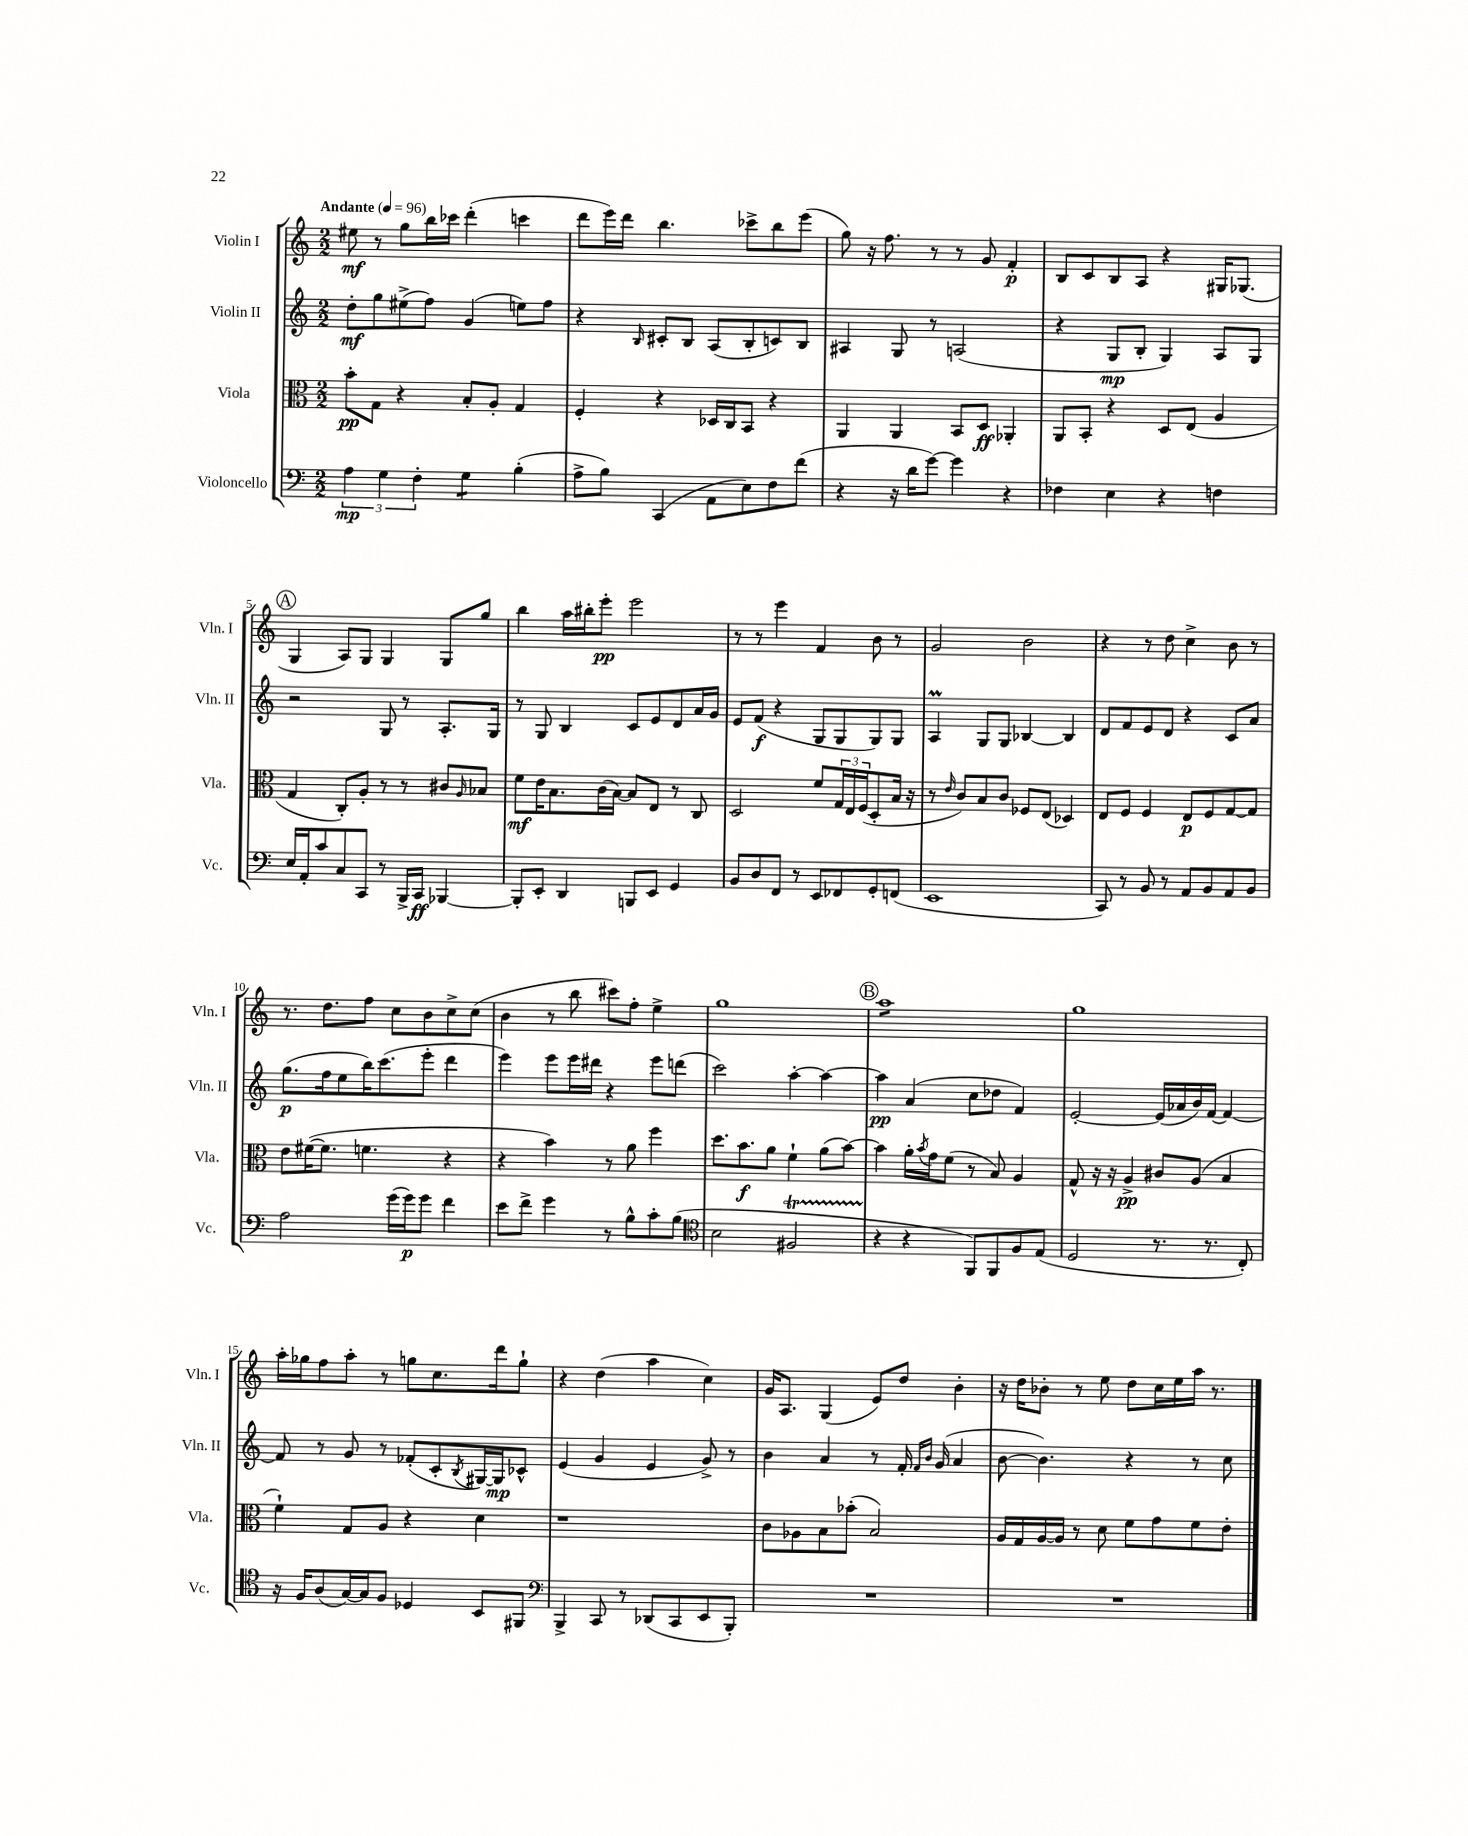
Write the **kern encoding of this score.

**kern	**dynam	**kern	**dynam	**kern	**dynam	**kern	**dynam
*part4	*part4	*part3	*part3	*part2	*part2	*part1	*part1
*staff4	*staff4	*staff3	*staff3	*staff2	*staff2	*staff1	*staff1
*I"Violoncello	*	*I"Viola	*	*I"Violin II	*	*I"Violin I	*
*I'Vc.	*	*I'Vla.	*	*I'Vln. II	*	*I'Vln. I	*
*clefF4	*	*clefC3	*	*clefG2	*	*clefG2	*
*k[]	*	*k[]	*	*k[]	*	*k[]	*
*M2/2	*	*M2/2	*	*M2/2	*	*M2/2	*
*MM96	*	*MM96	*	*MM96	*	*MM96	*
=1	=1	=1	=1	=1	=1	=1	=1
!	!	!	!	!	!	!LO:TX:a:B:t=Andante	!
6A\	mp	8b'\L	pp	8dd'\L	mf	8ee#X\	mf
.	.	8G\J	.	8gg\	.	8r	.
6G\	.	.	.	.	.	.	.
.	.	4r	.	(8ee#X^\	.	8gg\L	.
6F'\	.	.	.	.	.	.	.
.	.	.	.	8ff\J)	.	16bb\L	.
.	.	.	.	.	.	16ccc-X\JJ	.
*tremolo	*	*	*	*	*	*	*
8G\L	.	8B'/L	.	(4g/	.	(4ddd'\	.
8G\J	.	8A'/J	.	.	.	.	.
*Xtremolo	*	*	*	*	*	*	*
(4B'\	.	4G/	.	8een\L)	.	4cccn\	.
.	.	.	.	8ff\J	.	.	.
=2	=2	=2	=2	=2	=2	=2	=2
8A^\L	.	4F'/	.	4r	.	8ddd\L	.
8B\J)	.	.	.	.	.	16eee\L)	.
.	.	.	.	.	.	16ddd\JJ	.
.	.	.	.	16qqB/	.	.	.
(4CC/	.	4r	.	8c#X'/L	.	4.bb\	.
.	.	.	.	8B/J	.	.	.
8AA\L	.	16D-X/LL	.	(8A/L	.	.	.
.	.	16C/J	.	.	.	.	.
8E\)	.	8BB/J	.	8B'/	.	8ccc-X^\L	.
8F\	.	4r	.	8cn/)	.	8bb\	.
(8f\J	.	.	.	8B/J	.	(8eee\J	.
=3	=3	=3	=3	=3	=3	=3	=3
4r	.	4AA/	.	4A#X/	.	8gg\)	.
.	.	.	.	.	.	16r	.
.	.	.	.	.	.	8.ff\	.
16r	.	4AA/	.	8G/	.	.	.
16d\KL	.	.	.	.	.	.	.
[8g\J)	.	.	.	8r	.	8r	.
4g\]	.	8BB/L	.	(2An/	.	8r	.
.	.	8D/J	ff	.	.	8g/	.
4r	.	4AA-X'/	.	.	.	4f'/	p
=4	=4	=4	=4	=4	=4	=4	=4
4F-X\	.	8AA/L	.	4r	.	8B/L	.
.	.	8BB'/J	.	.	.	8c/	.
4E\	.	4r	.	8G/L	mp	8B/	.
.	.	.	.	8B'/J	.	8A/J	.
4r	.	8D/L	.	4G/)	.	4r	.
.	.	(8E/J	.	.	.	.	.
4Fn\	.	4A/	.	8A/L	.	16G#X/KL	.
.	.	.	.	.	.	(8.G-X/J	.
.	.	.	.	8G/J	.	.	.
!!LO:LB:g=z
!!LO:REH:place=s1:t=A
=5	=5	=5	=5	=5	=5	=5	=5
16E/LL	.	4G/	.	2r	.	4G/	.
16AA'/J	.	.	.	.	.	.	.
8c/	.	.	.	.	.	.	.
8C/	.	8C'/L)	.	.	.	8A/L)	.
8CC/J	.	8A'/J	.	.	.	8G/J	.
8r	.	8r	.	8G/	.	4G/	.
16BBB^/LL	.	8r	.	8r	.	.	.
16CC/JJ	ff	.	.	.	.	.	.
[4BBB-X/	.	8c#X/L	.	8.A'/L	.	8G/L	.
.	.	16qqA/	.	.	.	.	.
.	.	8B-X/J	.	.	.	8gg/J	.
.	.	.	.	16G/Jk	.	.	.
=6	=6	=6	=6	=6	=6	=6	=6
8BBB-'/L]	.	8f\L	mf	8r	.	4bb\	.
8EE'/J	.	16e\K	.	8G/	.	.	.
.	.	8.B\	.	.	.	.	.
4DD/	.	.	.	4B/	.	16aa\LL	.
.	.	.	.	.	.	16bb#X'\J	.
.	.	(16c\L	.	.	.	8eee'\J	pp
.	.	[16B\JJ)	.	.	.	.	.
8BBBn/L	.	8B/L]	.	8c/L	.	2eee\	.
8EE/J	.	8E/J	.	8e/	.	.	.
4GG/	.	8r	.	8d/	.	.	.
.	.	8C/	.	16a/L	.	.	.
.	.	.	.	16g/JJ	.	.	.
=7	=7	=7	=7	=7	=7	=7	=7
8BB/L	.	2D/	.	8e/L	.	8r	.
8D/	.	.	.	(8f/J	f	8r	.
8FF/J	.	.	.	4r	.	4eee\	.
8r	.	.	.	.	.	.	.
8EE/L	.	8f/L	.	8G/L	.	4f/	.
8FF-X/	.	24G/L	.	8G/	.	.	.
.	.	24E/	.	.	.	.	.
.	.	(24F/J	.	.	.	.	.
8GG'/	.	8D'/	.	8G/)	.	8b\	.
(8FFn/J	.	16B/Jk	.	8G/J	.	8r	.
.	.	16r	.	.	.	.	.
=8	=8	=8	=8	=8	=8	=8	=8
1EE	.	8r	.	4AM/	.	2g/	.
.	.	16qqe/	.	.	.	.	.
.	.	8c/L)	.	.	.	.	.
.	.	8B/	.	8G/L	.	.	.
.	.	8c/J	.	8G/J	.	.	.
.	.	8F-X/L	.	[4B-X/	.	2b\	.
.	.	(8E/J	.	.	.	.	.
.	.	4D-X/)	.	4B-/]	.	.	.
=9	=9	=9	=9	=9	=9	=9	=9
8CC/)	.	8E/L	.	8d/L	.	4r	.
8r	.	8F/J	.	8f/	.	.	.
8BB/	.	4F/	.	8e/	.	8r	.
8r	.	.	.	8d/J	.	8dd\	.
8AA/L	.	8E/L	p	4r	.	4cc^\	.
8BB/	.	8F/	.	.	.	.	.
8AA/	.	[8G/	.	8c/L	.	8b\	.
8BB/J	.	8G/J]	.	8a/J	.	8r	.
!!LO:LB:g=z
=10	=10	=10	=10	=10	=10	=10	=10
2A\	.	8e\L	.	(8.gg\L	p	8.r	.
.	.	([16f#X\K	.	.	.	.	.
.	.	8.f#\J]	.	16ff\k	.	8.dd\L	.
.	.	.	.	8ee\	.	.	.
.	.	4.fn\	.	16bb\K)	.	8ff\J	.
.	.	.	.	(8.ccc\	.	.	.
(16g\LL	.	.	.	.	.	8cc\L	.
16g\J)	p	.	.	.	.	.	.
8g\J	.	.	.	8eee'\J	.	8b\	.
4f\	.	4r	.	4ddd\	.	8cc^\	.
.	.	.	.	.	.	(8cc\J	.
=11	=11	=11	=11	=11	=11	=11	=11
8e\L	.	4r	.	4eee\)	.	4b\	.
8f^\J	.	.	.	.	.	.	.
4g\	.	4b\)	.	8eee\L	.	8r	.
.	.	.	.	16eee\L	.	8bb\	.
.	.	.	.	16ddd#X\JJ	.	.	.
8r	.	8r	.	4r	.	8ccc#X\L)	.
8B^^\L	.	8a\	.	.	.	8ff'\J	.
8c'\	.	4ff\	.	8eee\L	.	4ee^\	.
(8B\J	.	.	.	(8dddn\J	.	.	.
=12	=12	=12	=12	=12	=12	=12	=12
*clefC4	*	*	*	*	*	*	*
2B\	.	8.dd\L	.	2ccc\)	.	1gg	.
.	.	8.b\	f	.	.	.	.
.	.	8a\J	.	.	.	.	.
2F#Xt/	.	4f`\	.	[4aa'\	.	.	.
.	.	(8a\L	.	4aa\_	.	.	.
.	.	[8b\J)	.	.	.	.	.
!!LO:REH:place=s1:t=B
=13	=13	=13	=13	=13	=13	=13	=13
*	*	*	*	*	*	*tremolo	*
4r	.	4b\]	.	4aa\]	pp	8aaL	.
.	.	.	.	.	.	8aa	.
4r	.	16a'\LL	.	(4a/	.	8aa	.
.	.	8qb/	.	.	.	.	.
.	.	16g\J	.	.	.	.	.
.	.	(8f\J	.	.	.	8aa	.
8FF/L)	.	8r	.	8cc\L	.	8aa	.
8FF/	.	8B/)	.	8dd-X\J	.	8aa	.
8F/	.	4A/	.	4f/)	.	8aa	.
(8E/J	.	.	.	.	.	8aaJ	.
*	*	*	*	*	*	*Xtremolo	*
=14	=14	=14	=14	=14	=14	=14	=14
2D/	.	8G^^/	.	[2e'/	.	1gg	.
.	.	16r	.	.	.	.	.
.	.	16r	.	.	.	.	.
.	.	4A^/	pp	.	.	.	.
8.r	.	8c#X/L	.	(16e/LL]	.	.	.
.	.	.	.	16a-X/	.	.	.
.	.	(8A/J	.	16b/)	.	.	.
8.r	.	.	.	[16f/JJ	.	.	.
.	.	4B/	.	4f/_	.	.	.
8C'/)	.	.	.	.	.	.	.
!!LO:LB:g=z
=15	=15	=15	=15	=15	=15	=15	=15
16r	.	4f`\)	.	8f/]	.	16aa'\LL	.
16F/KL	.	.	.	.	.	16gg-X\J	.
(8A/	.	.	.	8r	.	8ff\	.
[16G/L)	.	8G/L	.	8g/	.	8aa'\J	.
16G/J]	.	.	.	.	.	.	.
8F/J	.	8A/J	.	8r	.	8r	.
4D-X/	.	4r	.	(8f-X'/L	.	8ggn\L	.
.	.	.	.	8c'/	.	8.cc\	.
.	.	.	.	8qB/	.	.	.
8BB/L	.	4d\	.	[16G#X/L)	.	.	.
.	.	.	.	16G#/J]	mp	16ddd\k	.
8FF#X/J	.	.	.	8c-X^^/J	.	8gg`\J	.
=16	=16	=16	=16	=16	=16	=16	=16
*clefF4	*	*	*	*	*	*	*
4BBB^/	.	1r	.	(4e/	.	4r	.
8CC/	.	.	.	4g/	.	(4dd\	.
8r	.	.	.	.	.	.	.
(8DD-X/L	.	.	.	4e/	.	4aa\	.
8CC/	.	.	.	.	.	.	.
8EE/	.	.	.	8g^/)	.	4cc\)	.
8BBB'/J)	.	.	.	8r	.	.	.
=17	=17	=17	=17	=17	=17	=17	=17
1r	.	8c\L	.	4b\	.	16g/KL	.
.	.	.	.	.	.	8.A/J	.
.	.	8A-X\	.	.	.	.	.
.	.	8B\	.	4a/	.	(4G/	.
.	.	(8b-X'\J	.	.	.	.	.
.	.	2B/)	.	8r	.	8e/L)	.
.	.	.	.	16f'/	.	8dd/J	.
.	.	.	.	16qqf/LL	.	.	.
.	.	.	.	16qqb/JJ	.	.	.
.	.	.	.	(16g/	.	.	.
.	.	.	.	4a/	.	4b'\	.
=18	=18	=18	=18	=18	=18	=18	=18
1r	.	16A/LL	.	[8b\	.	16r	.
.	.	16G/	.	.	.	16dd\KL	.
.	.	[16A/	.	4.b\])	.	8b-X'\J	.
.	.	16A/JJ]	.	.	.	.	.
.	.	8r	.	.	.	8r	.
.	.	8d\	.	.	.	8ee\	.
.	.	8f\L	.	4r	.	8dd\L	.
.	.	8g\	.	.	.	16cc\L	.
.	.	.	.	.	.	16ee\	.
.	.	8f\	.	8r	.	16aa\JJ	.
.	.	.	.	.	.	8.r	.
.	.	8e'\J	.	8cc\	.	.	.
==	==	==	==	==	==	==	==
*-	*-	*-	*-	*-	*-	*-	*-
